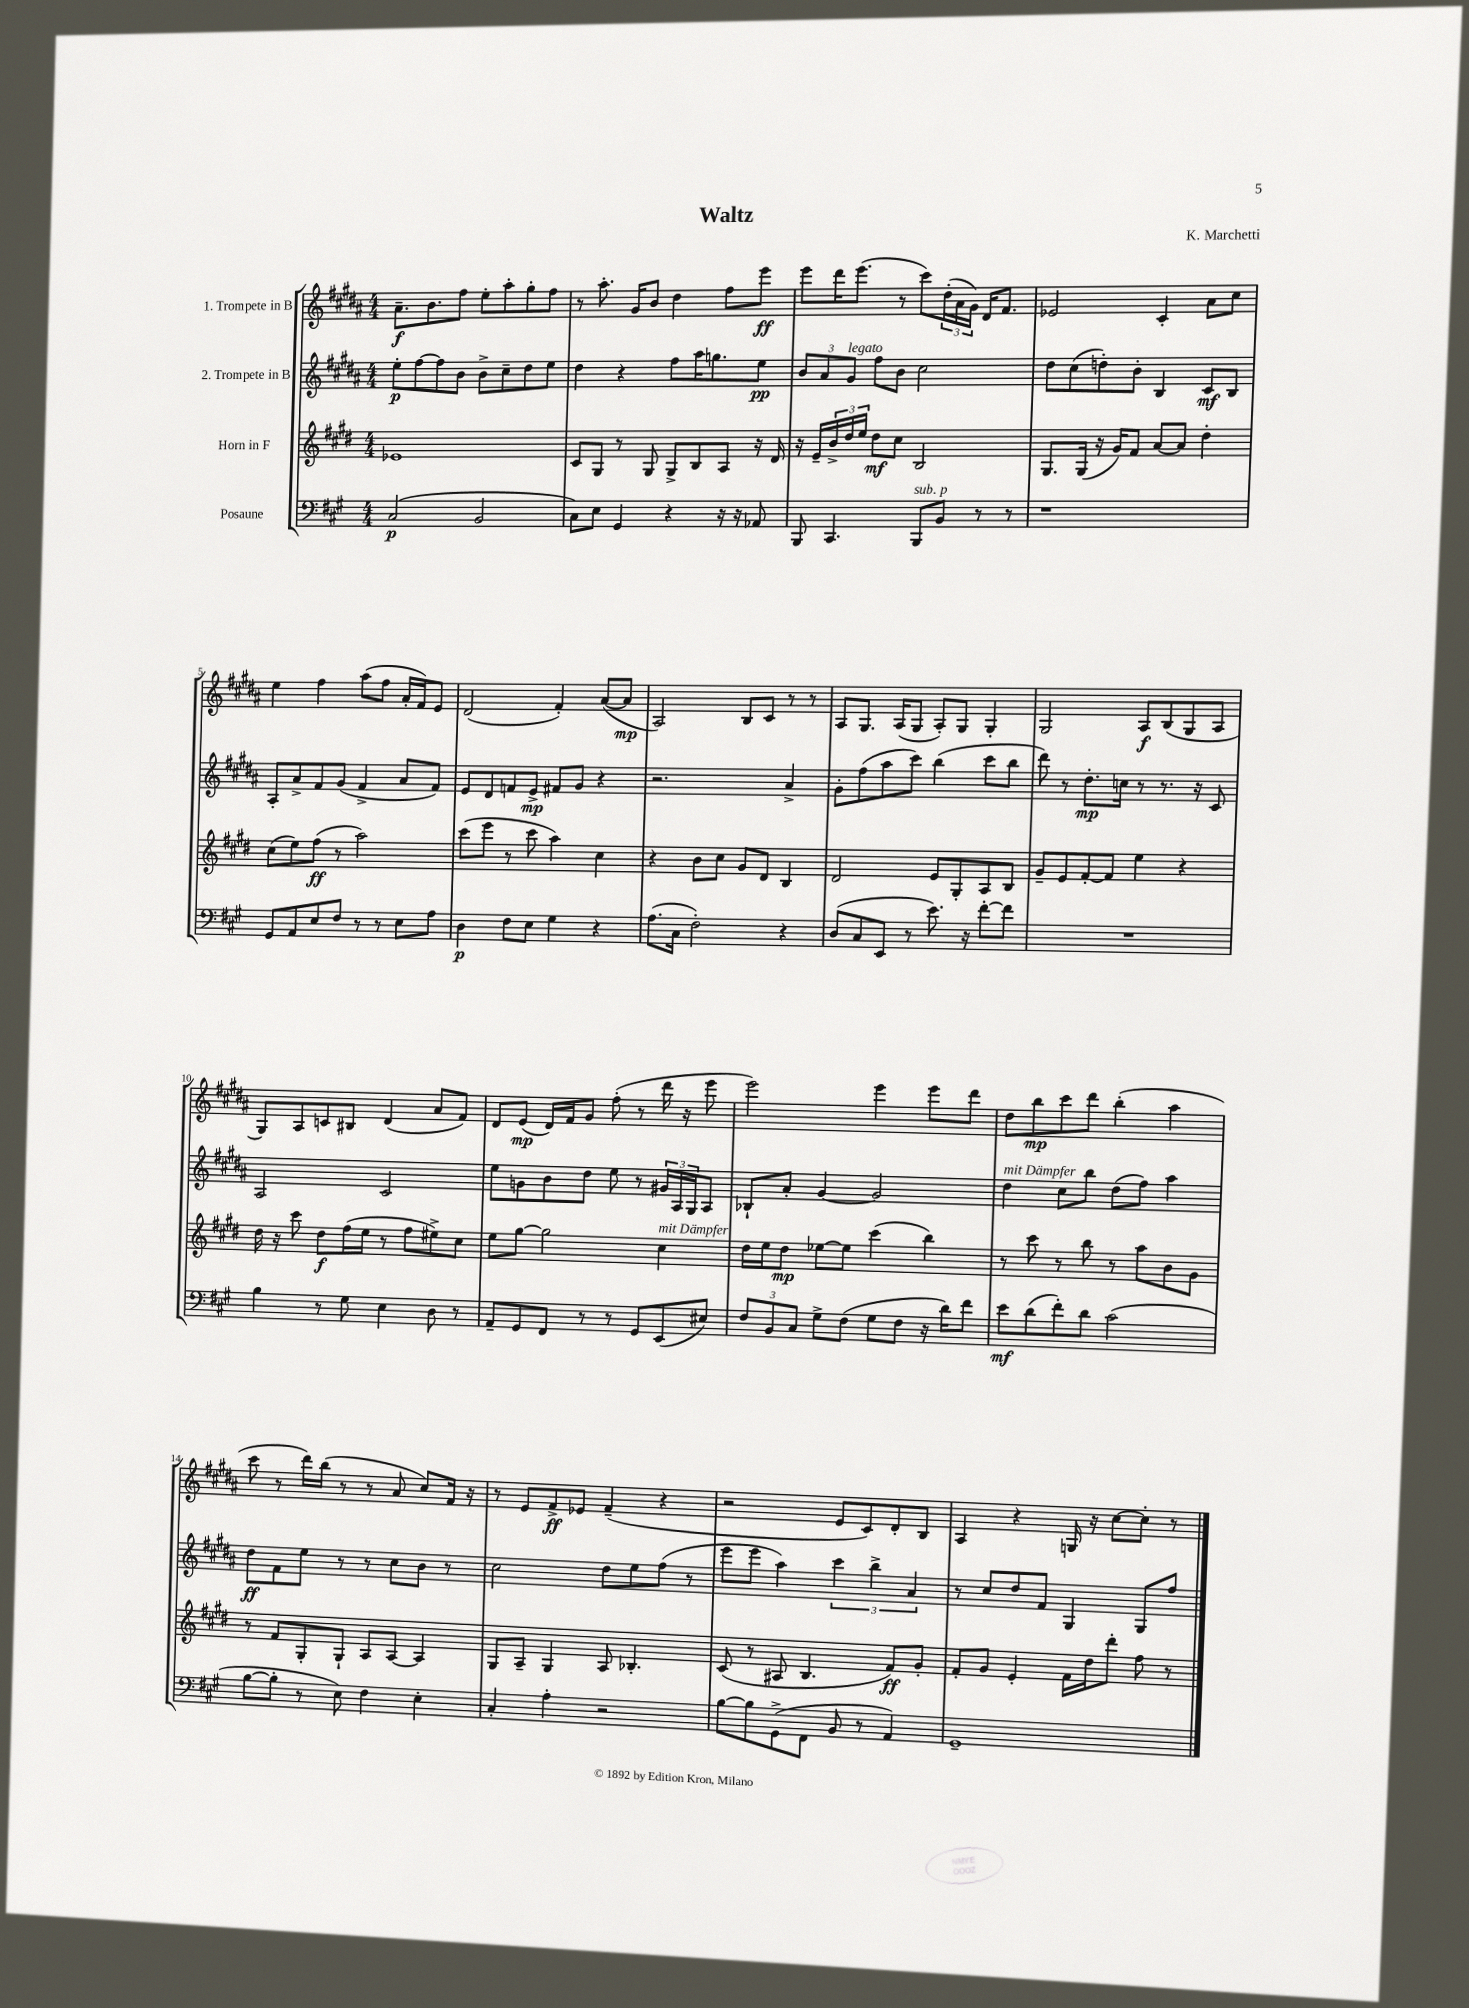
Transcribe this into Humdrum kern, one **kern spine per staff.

**kern	**dynam	**kern	**dynam	**kern	**dynam	**kern	**dynam
*part4	*part4	*part3	*part3	*part2	*part2	*part1	*part1
*staff4	*staff4	*staff3	*staff3	*staff2	*staff2	*staff1	*staff1
*I"Posaune	*	*I"Horn in F	*	*I"2. Trompete in B	*	*I"1. Trompete in B	*
*clefF4	*	*clefG2	*	*clefG2	*	*clefG2	*
*k[f#c#g#]	*	*k[f#c#g#d#]	*	*k[f#c#g#d#a#]	*	*k[f#c#g#d#a#]	*
*M4/4	*	*M4/4	*	*M4/4	*	*M4/4	*
=1	=1	=1	=1	=1	=1	=1	=1
(2C#/	p	1e-X	.	8ee'\L	p	8.a#~\L	f
.	.	.	.	[8ff#\	.	.	.
.	.	.	.	.	.	8.b\	.
.	.	.	.	8ff#\]	.	.	.
.	.	.	.	8b\J	.	8ff#\J	.
2BB/	.	.	.	8b^\L	.	8ee'\L	.
.	.	.	.	8cc#~\	.	8aa#'\	.
.	.	.	.	8dd#\	.	8gg#'\	.
.	.	.	.	8ee\J	.	8ff#\J	.
=2	=2	=2	=2	=2	=2	=2	=2
8C#\L)	.	8c#/L	.	4dd#\	.	8r	.
8E\J	.	8G#/J	.	.	.	8.aa#'\	.
4GG#/	.	8r	.	4r	.	.	.
.	.	.	.	.	.	16g#/KL	.
.	.	8G#/	.	.	.	8b/J	.
4r	.	8G#^/L	.	8ff#\L	.	4dd#\	.
.	.	8B/	.	16aa#\K	.	.	.
.	.	.	.	8.ggn\	.	.	.
16r	.	8A/J	.	.	.	8ff#\L	.
16r	.	.	.	.	.	.	.
8AA-X/	.	16r	.	8ee\J	pp	8eee\J	ff
.	.	16d#/	.	.	.	.	.
=3	=3	=3	=3	=3	=3	=3	=3
8BBB/	.	16r	.	12b/L	.	8eee\L	.
.	.	16e~/LL	.	.	.	.	.
.	.	.	.	12a#/	.	.	.
4.CC#/	.	24b^/	.	.	.	16ddd#\K	.
!	!	!	!	!LO:TX:a:i:t=legato	!	!	!
.	.	24dd#/	.	12g#/J	.	.	.
.	.	.	.	.	.	(8.eee\J	.
.	.	24ee/JJ	.	.	.	.	.
.	.	8dd#\L	mf	8ff#\L	.	.	.
.	.	8cc#\J	.	8b\J	.	8r	.
!LO:TX:a:i:t=sub. p	!	!	!	!	!	!	!
8BBB/L	.	2B/	.	2cc#\	.	8ccc#\L)	.
8BB/J	.	.	.	.	.	(24dd#'\L	.
.	.	.	.	.	.	24a#\	.
.	.	.	.	.	.	24g#\JJ)	.
8r	.	.	.	.	.	16d#/KL	.
.	.	.	.	.	.	8.f#/J	.
8r	.	.	.	.	.	.	.
=4	=4	=4	=4	=4	=4	=4	=4
1r	.	8.G#/L	.	8dd#\L	.	2e-X/	.
.	.	.	.	(8cc#\	.	.	.
.	.	(16G#/Jk	.	.	.	.	.
.	.	16r	.	8ddn'\)	.	.	.
.	.	16g#/KL)	.	.	.	.	.
.	.	8f#/J	.	8b'\J	.	.	.
.	.	[8a/L	.	4B/	.	4c#'/	.
.	.	8a/J]	.	.	.	.	.
.	.	4dd#'\	.	8c#/L	mf	8a#\L	.
.	.	.	.	8B/J	.	8cc#\J	.
!!LO:LB:g=z
=5	=5	=5	=5	=5	=5	=5	=5
8GG#/L	.	(8cc#\L	.	8A#'/L	.	4ee\	.
8AA/	.	8ee\)	.	8a#^/	.	.	.
8E/	.	(8ff#\J	ff	8f#/	.	4ff#\	.
8F#/J	.	8r	.	(8g#/J	.	.	.
8r	.	2aa\)	.	4f#^/	.	(8aa#\L	.
8r	.	.	.	.	.	8ff#\J	.
8E\L	.	.	.	8a#/L	.	16a#'/LL	.
.	.	.	.	.	.	16f#/J)	.
8A\J	.	.	.	8f#/J)	.	8e/J	.
=6	=6	=6	=6	=6	=6	=6	=6
4D\	p	(8ccc#\L	.	8e/L	.	(2d#/	.
.	.	8eee\J	.	8d#/	.	.	.
8F#\L	.	8r	.	8fn/	.	.	.
8E\J	.	8ccc#\	.	8e^/J	mp	.	.
4G#\	.	4aa\)	.	8f#X/L	.	4f#'/)	.
.	.	.	.	8g#/J	.	.	.
4r	.	4cc#\	.	4r	.	([8a#/L	.
.	.	.	.	.	.	8a#/J]	mp
=7	=7	=7	=7	=7	=7	=7	=7
(8.A\L	.	4r	.	2.r	.	2A#/)	.
16C#\Jk	.	.	.	.	.	.	.
2F#'\)	.	8b\L	.	.	.	.	.
.	.	8cc#\J	.	.	.	.	.
.	.	8g#/L	.	.	.	8B/L	.
.	.	8d#/J	.	.	.	8c#/J	.
4r	.	4B/	.	4a#^/	.	8r	.
.	.	.	.	.	.	8r	.
=8	=8	=8	=8	=8	=8	=8	=8
(8D/L	.	2d#/	.	8g#'\L	.	8A#/L	.
8C#/	.	.	.	(8ff#\	.	8.G#/J	.
8EE/J	.	.	.	8aa#\	.	.	.
.	.	.	.	.	.	(16A#/KL	.
8r	.	.	.	8ccc#\J)	.	8G#/J	.
8.e\)	.	8e/L	.	(4bb\	.	8A#'/L)	.
.	.	8G#'/	.	.	.	8G#/J	.
16r	.	.	.	.	.	.	.
[8f#'\L	.	8A/	.	8ccc#\L	.	4G#'/	.
8f#\J]	.	8B/J	.	8bb\J	.	.	.
=9	=9	=9	=9	=9	=9	=9	=9
1r	.	8g#~/L	.	8ddd#\)	.	2G#/	.
.	.	8e/	.	8r	.	.	.
.	.	[8f#'/	.	8.dd#'\L	mp	.	.
.	.	8f#/J]	.	.	.	.	.
.	.	.	.	16ccn\Jk	.	.	.
.	.	4ee\	.	8r	.	8A#/L	f
.	.	.	.	8.r	.	(8B/	.
.	.	4r	.	.	.	8G#/	.
.	.	.	.	16r	.	.	.
.	.	.	.	8c#/	.	8A#/J	.
!!LO:LB:g=z
=10	=10	=10	=10	=10	=10	=10	=10
4B\	.	16dd#\	.	2A#/	.	8G#/L)	.
.	.	16r	.	.	.	.	.
.	.	8ccc#\	.	.	.	8A#/	.
8r	.	8dd#\L	f	.	.	8cn/	.
8G#\	.	(16ff#\L	.	.	.	8B#X/J	.
.	.	16ee\JJ	.	.	.	.	.
4E\	.	8r	.	2c#/	.	(4d#/	.
.	.	8ff#\L	.	.	.	.	.
8D\	.	8ee#X^\)	.	.	.	8a#/L	.
8r	.	8cc#\J	.	.	.	8f#/J)	.
=11	=11	=11	=11	=11	=11	=11	=11
8AA~/L	.	8ee\L	.	8ee\L	.	8d#/L	.
8GG#/	.	[8gg#\J	.	8gn\	.	(8e/J	mp
8FF#/J	.	2gg#\]	.	8b\	.	16d#/LL)	.
.	.	.	.	.	.	16f#/J	.
8r	.	.	.	8dd#\J	.	8g#/J	.
8r	.	.	.	8ee\	.	(8ff#'\	.
8GG#/L	.	.	.	8r	.	8r	.
!	!	!LO:TX:a:i:t=mit Dämpfer	!	!	!	!	!
(8EE/	.	4cc#\	.	24g#X/LL	.	16ddd#\	.
.	.	.	.	24A#/	.	.	.
.	.	.	.	.	.	16r	.
.	.	.	.	24G#/J	.	.	.
8E#X/J)	.	.	.	8A#/J	.	8eee\	.
=12	=12	=12	=12	=12	=12	=12	=12
12F#/L	.	16dd#\LL	.	8B-X`/L	.	2eee\)	.
.	.	16ee\J	.	.	.	.	.
12BB/	.	.	.	.	.	.	.
.	.	8dd#\J	mp	8a#'/J	.	.	.
12C#/J	.	.	.	.	.	.	.
8G#^\L	.	[8ee-X\L	.	[4g#/	.	.	.
(8F#\J	.	8ee-\J]	.	.	.	.	.
8G#\L	.	(4ccc#\	.	2g#/]	.	4eee\	.
8F#\J	.	.	.	.	.	.	.
16r	.	4bb\)	.	.	.	8eee\L	.
16d\KL)	.	.	.	.	.	.	.
8f#\J	.	.	.	.	.	8ddd#\J	.
=13	=13	=13	=13	=13	=13	=13	=13
!	!	!	!	!LO:TX:a:i:t=mit Dämpfer	!	!	!
8e\L	mf	8r	.	4dd#\	.	8dd#\L	.
(8d\	.	8ccc#\	.	.	.	8bb\	mp
8f#'\)	.	8r	.	8cc#\L	.	8ccc#\	.
8d\J	.	8bb\	.	8bb\J	.	8ddd#\J	.
(2c#\	.	8r	.	(8dd#\L	.	(4bb'\	.
.	.	8aa\L	.	8ff#\J)	.	.	.
.	.	8b\	.	4aa#\	.	4aa#\	.
.	.	8g#\J	.	.	.	.	.
!!LO:LB:g=z
=14	=14	=14	=14	=14	=14	=14	=14
[8B\L	.	8r	.	8dd#\L	ff	8ccc#\	.
8B'\J]	.	8f#/L	.	8f#\	.	8r	.
8r	.	8G#'/	.	8ee\J	.	16ddd#\LL)	.
.	.	.	.	.	.	(16bb\JJ	.
8E\)	.	8G#`/J	.	8r	.	8r	.
4F#\	.	8A/L	.	8r	.	8r	.
.	.	[8A/J	.	8cc#\L	.	8a#/	.
4E'\	.	4A/]	.	8b\J	.	8cc#/L)	.
.	.	.	.	8r	.	16f#/Jk	.
.	.	.	.	.	.	16r	.
=15	=15	=15	=15	=15	=15	=15	=15
4C#'/	.	8G#/L	.	2cc#\	.	8r	.
.	.	8A~/J	.	.	.	8e/L	.
4A'\	.	4G#/	.	.	.	8f#^/	ff
.	.	.	.	.	.	8e-X/J	.
2r	.	8A/	.	8dd#\L	.	(4f#~/	.
.	.	4.B-X'/	.	8ee\	.	.	.
.	.	.	.	(8ff#\J	.	4r	.
.	.	.	.	8r	.	.	.
=16	=16	=16	=16	=16	=16	=16	=16
[8B\L	.	(8c#/	.	8eee\L	.	2r	.
8B\]	.	8r	.	8eee\J	.	.	.
(8GG#^\	.	8A#X/	.	4aa#\)	.	.	.
8FF#\J	.	4.B/	.	.	.	.	.
8BB/	.	.	.	6ccc#\	.	8e/L	.
8r	.	.	.	.	.	8c#/)	.
.	.	.	.	6bb^\	.	.	.
4AA/)	.	8f#/L)	ff	.	.	8d#'/	.
.	.	.	.	6a#/	.	.	.
.	.	8g#'/J	.	.	.	8B/J	.
=17	=17	=17	=17	=17	=17	=17	=17
1GG#~	.	8f#'/L	.	8r	.	4A#/	.
.	.	8g#/J	.	8cc#/L	.	.	.
.	.	4e'/	.	8dd#/	.	4r	.
.	.	.	.	8f#/J	.	.	.
.	.	16f#\LL	.	4G#/	.	16Gn/	.
.	.	16dd#\J	.	.	.	16r	.
.	.	8ddd#'\J	.	.	.	[8cc#\L	.
.	.	8ff#\	.	8G#/L	.	8cc#'\J]	.
.	.	8r	.	8ff#/J	.	8r	.
==	==	==	==	==	==	==	==
*-	*-	*-	*-	*-	*-	*-	*-
